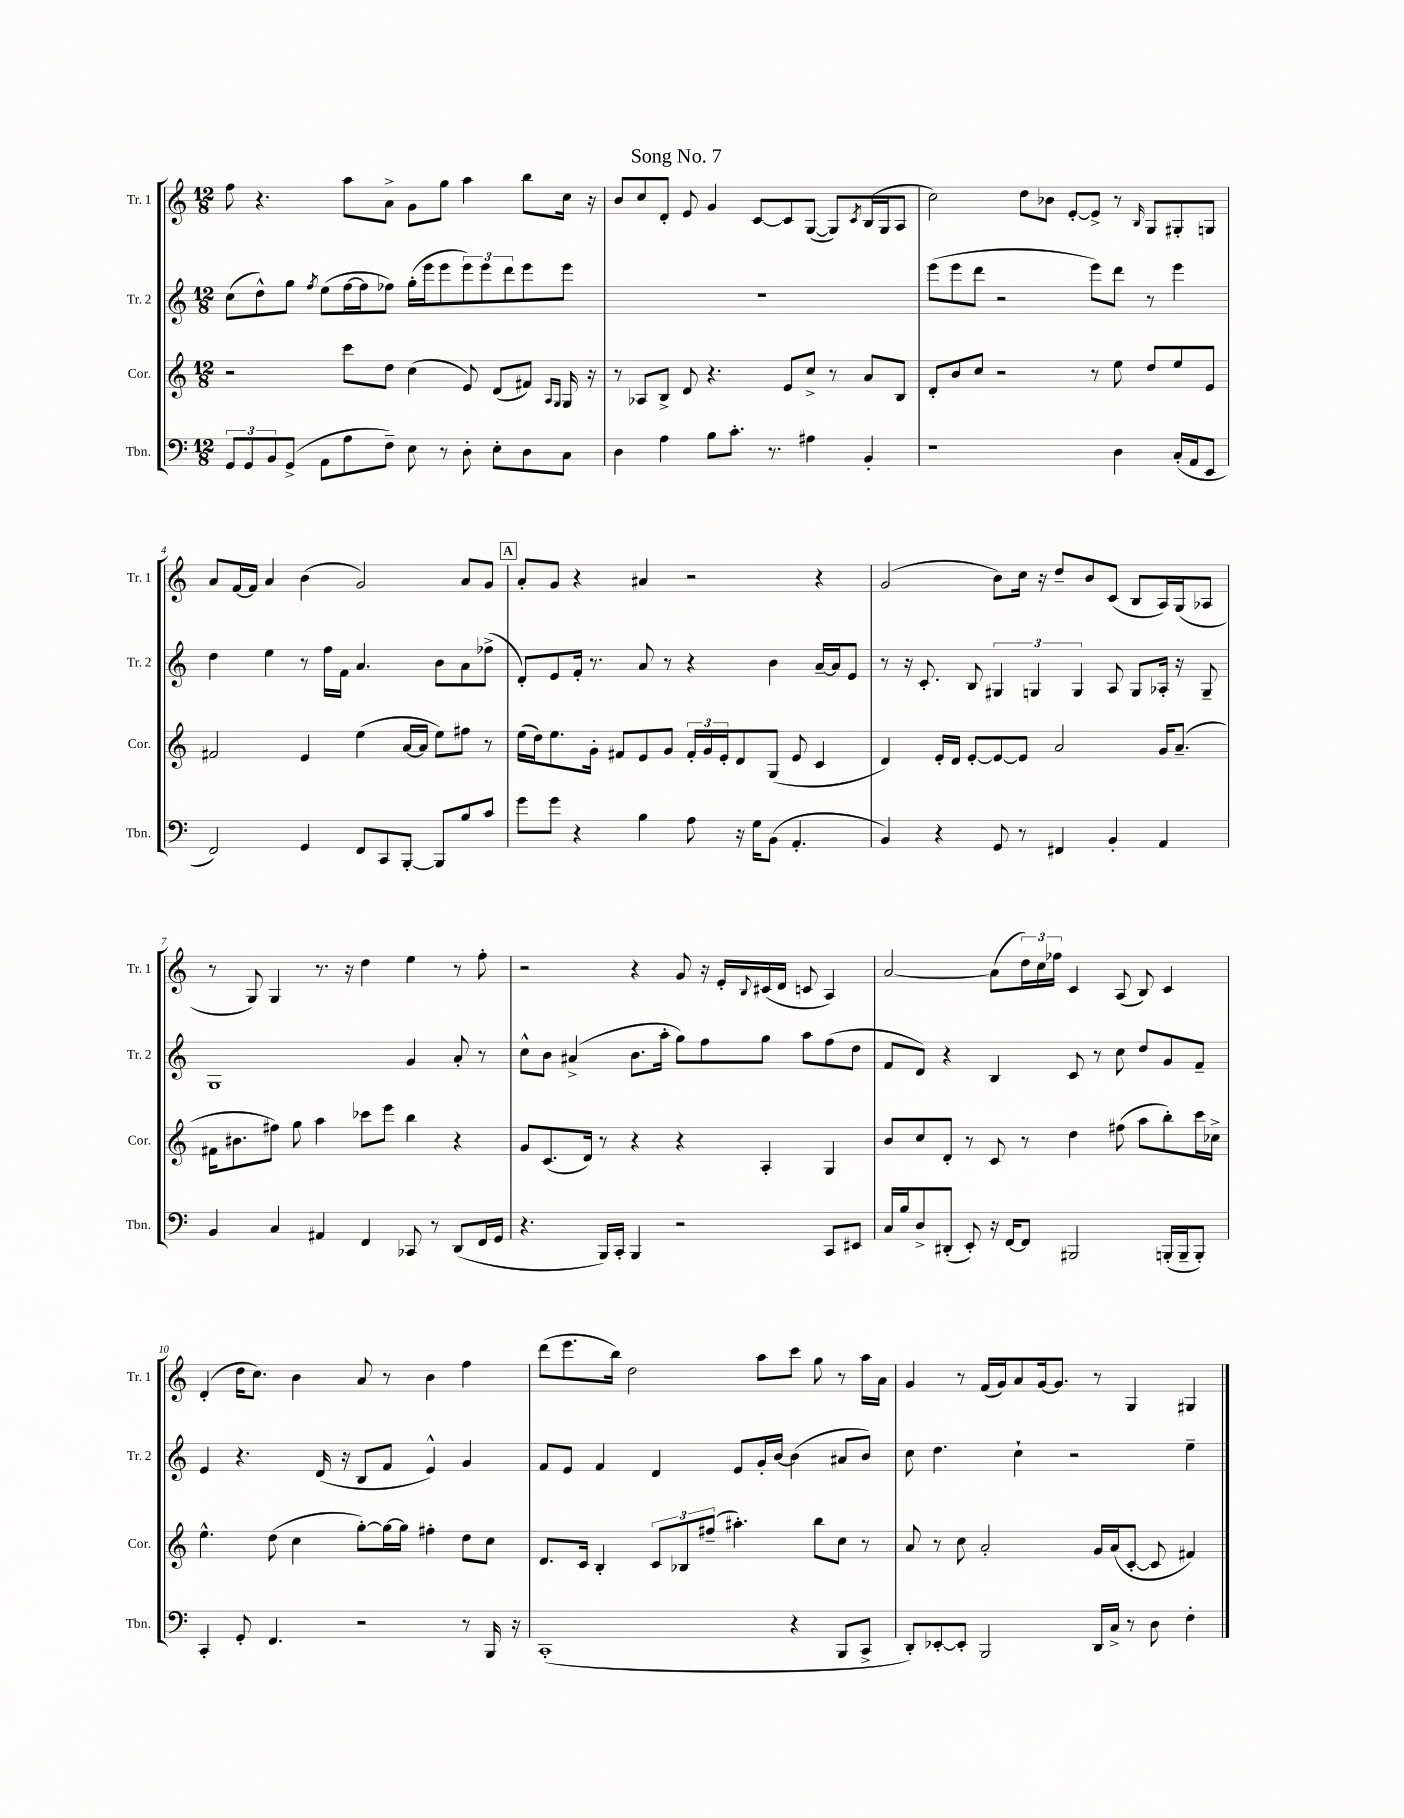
\header { title = "Song No. 7" }
<<
\new StaffGroup <<
\new Staff = "s0" \with { instrumentName = "Tr. 1" shortInstrumentName = "Tr. 1" } {
    \clef treble \key c \major \numericTimeSignature \time 12/8
    f''8 r4. a''8 a'8-> g'8 g''8 a''4 b''8 c''16 r16 |
    b'8 c''8 d'8-. e'8 g'4 c'8~ c'8 g8~( g8) \acciaccatura { c'8 } b16( g16 a8 |
    c''2) d''8 bes'8 e'8~-. e'8-> r8 \grace { b16 } g8 gis8-. g8 |
    a'8 f'16~ f'16 a'4 b'4( g'2) a'8 g'8 |
    \mark \markup { \box "A" } a'8-. g'8 r4 ais'4 r2 r4 |
    g'2( b'8) c''16 r16 d''8-- b'8 c'8( b8 a16) g16( aes8 |
    r8 g8) g4 r8. r16 d''4 e''4 r8 f''8-. |
    r2 r4 g'8 r16 e'16-. \appoggiatura { b8 } cis'16( d'16 c'8 a4) |
    a'2~ a'8( \tuplet 3/2 { d''16) c''16 fes''16 } c'4 a8( b8) c'4 |
    d'4-.( d''16 c''8.) b'4 a'8 r8 b'4 f''4 |
    d'''8( e'''8. b''16) d''2 a''8 c'''8 g''8 r8 a''16 a'16 |
    g'4 r8 f'16( g'16) a'8 g'16~ g'8. r8 g4 gis4 \bar "|." |
}
\new Staff = "s1" \with { instrumentName = "Tr. 2" shortInstrumentName = "Tr. 2" } {
    \clef treble \key c \major \numericTimeSignature \time 12/8
    c''8( d''8-^) g''8 \acciaccatura { f''8 } e''8( f''16~ f''16 fes''8) g''16-.( e'''16 e'''8 \tuplet 3/2 { e'''8) e'''8 d'''8 } e'''8 e'''8 |
    R1. |
    e'''8( e'''8 d'''8 r2 e'''8) d'''8 r8 e'''4 |
    d''4 e''4 r8 f''16 f'16 a'4. b'8 a'8 fes''8->( |
    \mark \markup { \box "A" } d'8-.) e'8 f'16-. r8. a'8 r8 r4 b'4 a'16~-- a'16 e'8 |
    r8 r16 c'8.-. b8 \tuplet 3/2 { gis4 g4 g4 } a8 g8 aes16-. r16 g8-- |
    g1 g'4 a'8-. r8 |
    c''8-^ b'8 ais'4->( b'8. a''16-. g''8) f''8 g''8 a''8 f''8( d''8 |
    f'8 d'8) r4 b4 c'8 r8 c''8 d''8 g'8 f'8-- |
    e'4 r4. d'16( r16 b8 f'8 e'4-^) g'4 |
    f'8 e'8 f'4 d'4 e'8 g'16-. b'16~ b'4( ais'8 b'8) |
    c''8 d''4. c''4-! r2 e''4-- \bar "|." |
}
\new Staff = "s2" \with { instrumentName = "Cor." shortInstrumentName = "Cor." } {
    \clef treble \key c \major \numericTimeSignature \time 12/8
    r2 c'''8 d''8 c''4( e'8) d'8( fis'8) \grace { a16 g16 } g16 r16 |
    r8 aes8 b8-> d'8 r4. e'8 c''8-> r8 a'8 b8 |
    d'8-. b'8 c''8 r2 r8 e''8 d''8 e''8 e'8 |
    fis'2 e'4 e''4( a'16~ a'16 e''8) fis''8 r8 |
    \mark \markup { \box "A" } e''16( d''16) e''8. g'16-. fis'8 e'8 g'8 \tuplet 3/2 { fis'16-. g'16 e'16-. } d'8 g8( e'8 c'4 |
    d'4) e'16-. d'16 e'8~-. e'8~ e'8 a'2 g'16 a'8.--( |
    fis'16 bis'8. fis''8) g''8 a''4 ces'''8 e'''8 b''4 r4 |
    g'8 c'8.( d'16) r8 r4 r4 a4-. g4 |
    b'8 c''8 d'8-. r8 c'8 r8 d''4 fis''8( a''8 b''8-.) c'''16 ces''16-> |
    e''4.-^ d''8( c''4 g''8~-.) g''16~ g''16 fis''4-. d''8 c''8 |
    d'8. c'16 b4-. \tuplet 3/2 { c'8 bes8 fis''8--( } ais''4.-.) b''8 c''8 r8 |
    a'8 r8 c''8 a'2-. g'16 a'16( c'8~-. c'8 fis'4) \bar "|." |
}
\new Staff = "s3" \with { instrumentName = "Tbn." shortInstrumentName = "Tbn." } {
    \clef bass \key c \major \numericTimeSignature \time 12/8
    \tuplet 3/2 { g,8 g,8 b,8 } g,8->( a,8 a8 f8--) e8 r8 d8-. e8-. d8 c8 |
    d4 a4 b8 c'8.-. r8. ais4 b,4-. |
    r1 d4 c16-.( a,16 e,8 |
    f,2) g,4 f,8 c,8 b,,8~-. b,,8 b8 c'8 |
    \mark \markup { \box "A" } g'8 g'8 r4 b4 a8 r16 g16 b,8( a,4.-. |
    b,4) r4 g,8 r8 fis,4 b,4-. a,4 |
    b,4 c4 ais,4 f,4 ces,8 r8 d,8( f,16 g,16 |
    r4. b,,16) c,16-. b,,4 r2 c,8 eis,8 |
    c16 b16 d8-> dis,8-.( e,8-.) r16 f,16~ f,8 bis,,2 b,,16-.( b,,16-- b,,8-.) |
    c,4-. g,8-. f,4. r2 r8 b,,16 r16 |
    c,1-.( r4 b,,8 c,8-> |
    d,8-.) ees,8~-. ees,8-. b,,2 d,16 c16-> r8 d8 f4-. \bar "|." |
}
>>
>>
